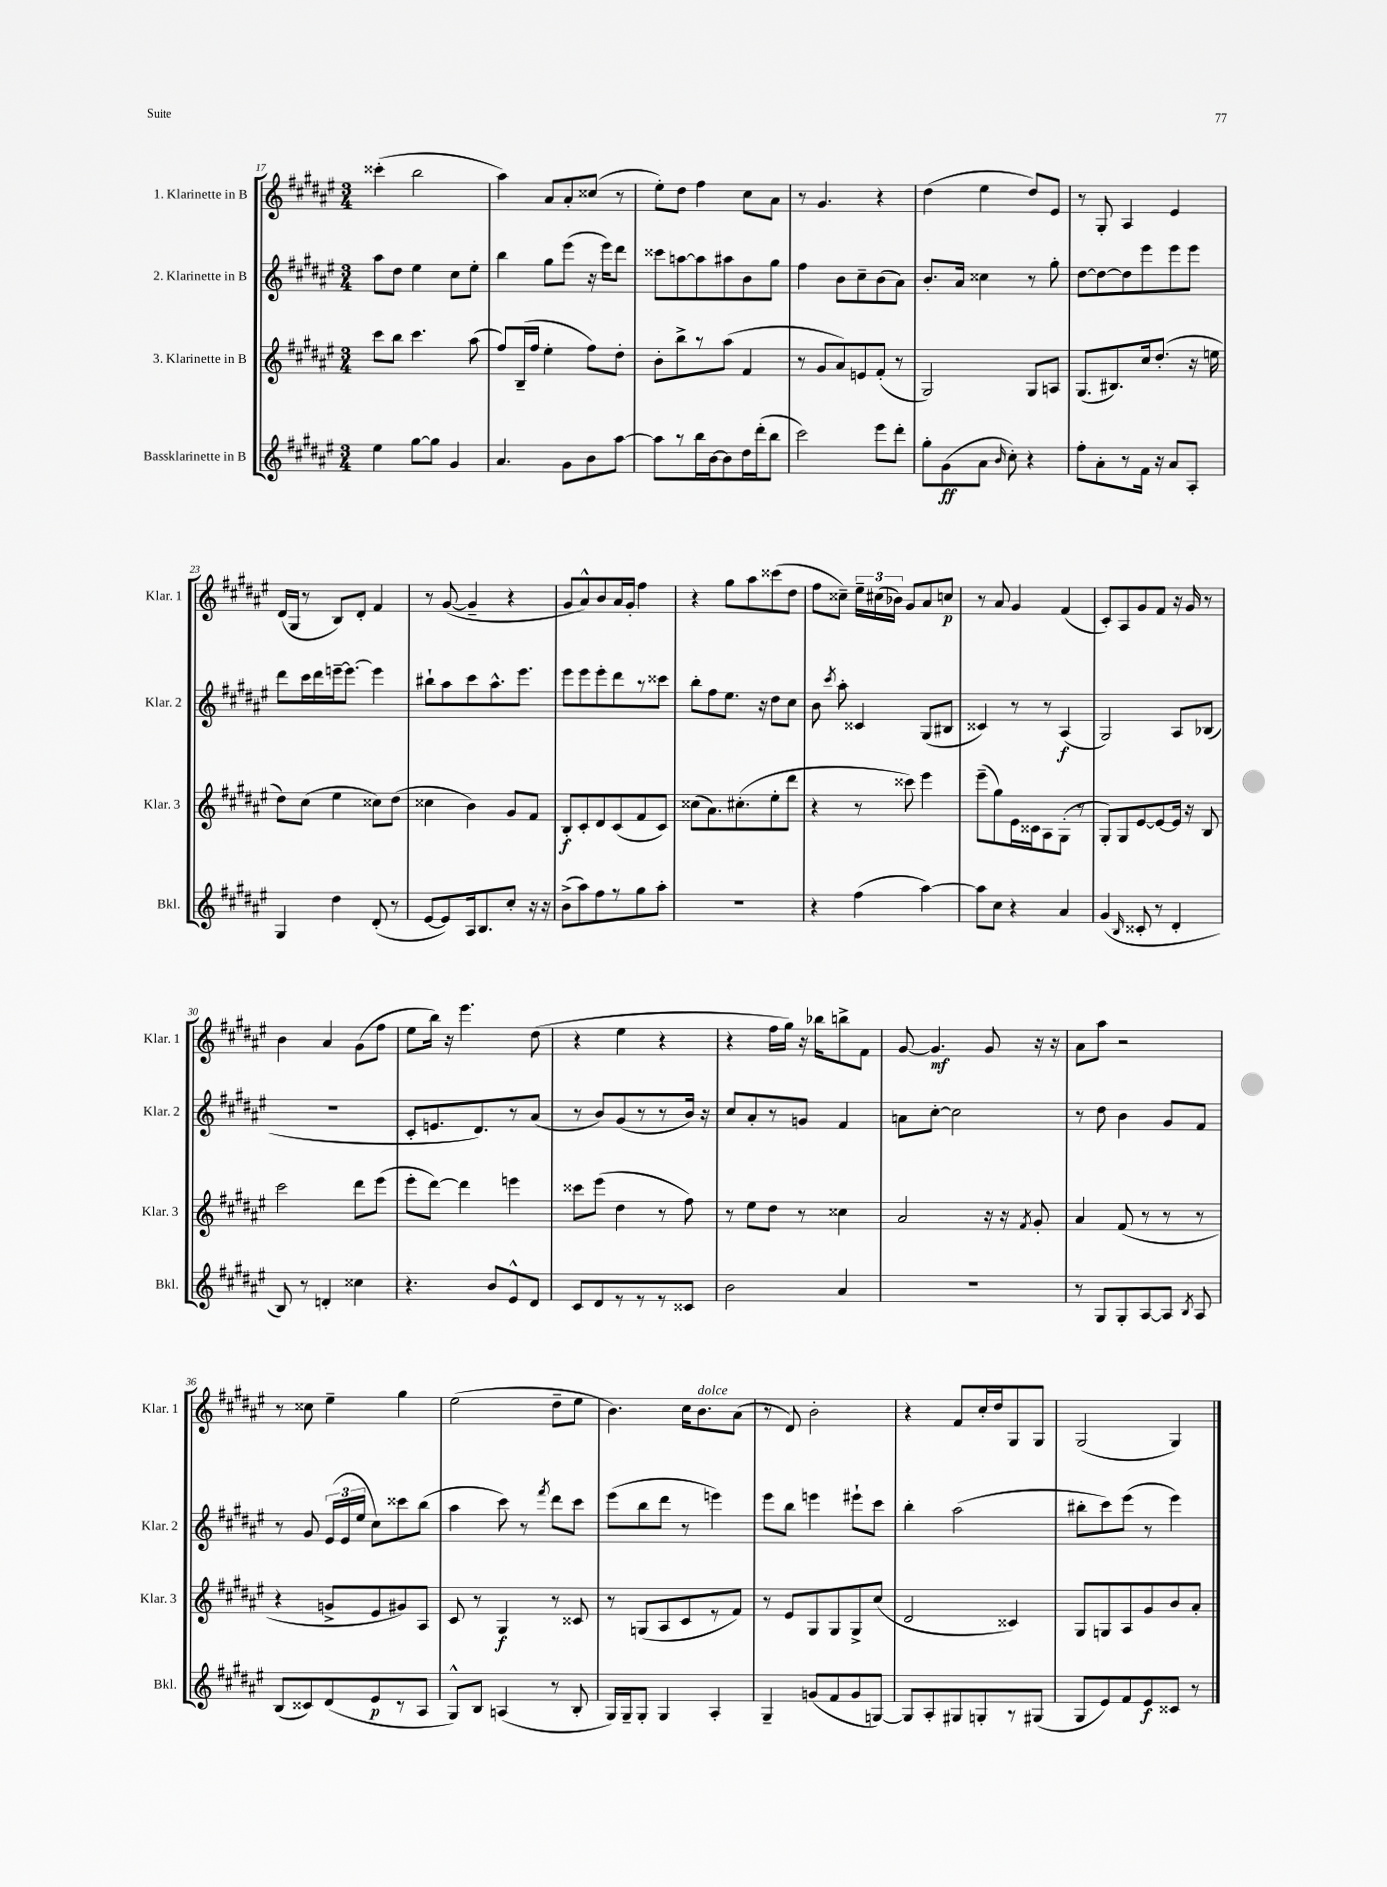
<<
\new StaffGroup <<
\new Staff = "s0" \with { instrumentName = "1. Klarinette in B" shortInstrumentName = "Klar. 1" } {
    \clef treble \key fis \major \numericTimeSignature \time 3/4
    \autoBeamOff cisis'''4-.( b''2 |
    ais''4) ais'8[ ais'8-. cisis''8]( r8 |
    eis''8[-.) dis''8] fis''4 cis''8[ ais'8] |
    r8 gis'4. r4 |
    dis''4( eis''4 dis''8[) eis'8] |
    r8 gis8-. ais4 eis'4 |
    dis'16[( gis16] r8 b8[) dis'8]-. fis'4 |
    r8 gis'8~( gis'4-- r4 |
    gis'8[ ais'8-^) b'8 ais'16 gis'16]-. fis''4 |
    r4 gis''8[ ais''8 cisis'''8( dis''8] |
    fis''8[ cisis''8]--) \tuplet 3/2 { eis''16[-- cis''16( bes'16]) } gis'8[ ais'8 c''8]\p |
    r8 ais'8 gis'4 fis'4( |
    cis'8[-.) ais8 gis'8 fis'8] r16 gis'16 r8 |
    b'4 ais'4 gis'8[( fis''8] |
    eis''8[ b''16]) r16 eis'''4. dis''8( |
    r4 eis''4 r4 |
    r4 fis''16[ gis''16]) r16 bes''16[ b''8-> fis'8] |
    gis'8~ gis'4.\mf gis'8 r16 r16 |
    ais'8[ ais''8] r2 |
    r8 cisis''8 eis''4-- gis''4 |
    eis''2( dis''8[-- eis''8] |
    b'4.) cis''16[ b'8.^\markup { \italic "dolce" } ais'8]( |
    r8 dis'8) b'2-. |
    r4 fis'8[ cis''16-. dis''16 gis8 gis8] |
    gis2( gis4) \bar "|." |
}
\new Staff = "s1" \with { instrumentName = "2. Klarinette in B" shortInstrumentName = "Klar. 2" } {
    \clef treble \key fis \major \numericTimeSignature \time 3/4
    \autoBeamOff ais''8[ dis''8] eis''4 cis''8[ eis''8]-. |
    b''4 gis''8[ eis'''8]( r16 eis'''16[) dis'''8] |
    cisis'''8[ a''8~ a''8 ais''8 b'8 gis''8] |
    fis''4 b'8[ cis''8-- b'8( ais'8]) |
    b'8.[-. ais'16] cisis''4 r8 gis''8-. |
    dis''8[~ dis''8~ dis''8 eis'''8 eis'''8 eis'''8] |
    dis'''8[ cis'''16 dis'''16 e'''16~-- e'''8.]~ e'''4 |
    bis''8[-! ais''8 cis'''8 ais''8.-^ eis'''8.] |
    eis'''8[ eis'''8 eis'''8-. dis'''8 r8 cisis'''8] |
    b''8[-. fis''8 eis''8.] r16 dis''8[ cis''8] |
    b'8 \acciaccatura { cis'''8 } ais''8-. cisis'4 gis8[( bis8] |
    cisis'4) r8 r8 ais4\f( |
    gis2) ais8[ bes8]( |
    R2. |
    cis'8[-. e'8. dis'8.) r8 ais'8]( |
    r8 b'8[) gis'8( r8 r8 b'16]) r16 |
    cis''8[ ais'8-. r8 g'8] fis'4 |
    a'8[ cis''8]~-. cis''2 |
    r8 dis''8 b'4 gis'8[ fis'8] |
    r8 gis'8 \tuplet 3/2 { eis'16[( eis'16 eis''16] } cis''8[) cisis'''8 b''8]( |
    ais''4 cis'''8) r8 \acciaccatura { fis'''8 } dis'''8[ cis'''8] |
    eis'''8[( b''8 dis'''8] r8 e'''4) |
    eis'''8[ b''8] e'''4 eis'''8[-! cis'''8] |
    b''4-. ais''2( |
    bis''8[-. cis'''8) eis'''8]( r8 eis'''4) \bar "|." |
}
\new Staff = "s2" \with { instrumentName = "3. Klarinette in B" shortInstrumentName = "Klar. 3" } {
    \clef treble \key fis \major \numericTimeSignature \time 3/4
    \autoBeamOff cis'''8[ b''8] cis'''4. ais''8( |
    fis''8[) b16--( fis''16] eis''4-. fis''8[) dis''8]-. |
    b'8[-. b''8-> r8 ais''8]( fis'4 |
    r8 gis'8[ ais'8) e'8 fis'8]-.( r8 |
    gis2) gis8[ a8] |
    gis8.[( bis8.) cis''16 dis''8.]-.( r16 e''16 |
    dis''8[) cis''8]( eis''4 cisis''8[) dis''8]( |
    cisis''4 b'4) gis'8[ fis'8] |
    b8[-.\f cis'8-. dis'8 cis'8( fis'8 cis'8]) |
    cisis''8[( ais'8.) cis''8.-.( eis''8-. dis'''8] |
    r4 r8 cisis'''8) eis'''4 |
    eis'''8[--( gis''8) eis'16 cisis'16 ais8 gis8]-.( r8 |
    gis8[-.) gis8 eis'8~ eis'8~ eis'16] r16 b8 |
    cis'''2 dis'''8[ eis'''8]( |
    eis'''8[-. dis'''8]~) dis'''4 e'''4 |
    cisis'''8[ eis'''8]( dis''4 r8 fis''8) |
    r8 eis''8[ dis''8] r8 cisis''4 |
    ais'2 r16 r16 \acciaccatura { fis'8 } gis'8-. |
    ais'4 fis'8( r8 r8 r8 |
    r4 g'8[-> eis'8 gis'8) ais8] |
    cis'8 r8 gis4\f r8 cisis'8 |
    r8 g8[( ais8 cis'8 r8 fis'8]) |
    r8 eis'8[ gis8 gis8 gis8-> cis''8]( |
    dis'2 cisis'4) |
    gis8[ g8 ais8 gis'8 b'8 ais'8]-. \bar "|." |
}
\new Staff = "s3" \with { instrumentName = "Bassklarinette in B" shortInstrumentName = "Bkl." } {
    \clef treble \key fis \major \numericTimeSignature \time 3/4
    \autoBeamOff eis''4 gis''8[~ gis''8] gis'4 |
    ais'4. gis'8[ b'8 ais''8]~ |
    ais''8[ r8 b''16 b'16~ b'8 dis''16 dis'''16-.( b''8] |
    cis'''2) eis'''8[ dis'''8]-. |
    gis''8[-. gis'8\ff( ais'8] \grace { b'16 } cis''8-.) r4 |
    fis''8[-. ais'8-. r8 fis'16] r16 ais'8[ ais8]-. |
    gis4 dis''4 dis'8-.( r8 |
    eis'8[~ eis'8) ais16 b8. cis''8]-. r16 r16 |
    b'8[->( ais''8) fis''8 r8 gis''8 ais''8]-. |
    R2. |
    r4 fis''4( ais''4~) |
    ais''8[ cis''8] r4 ais'4 |
    gis'4( \grace { b16 } cisis'8-. r8 dis'4-. |
    b8) r8 d'4-. cisis''4 |
    r4. b'8[ eis'8-^ dis'8] |
    cis'8[ dis'8 r8 r8 r8 cisis'8] |
    b'2 ais'4 |
    R2. |
    r8 gis8[ gis8-. ais8~ ais8] \acciaccatura { b8 } ais8 |
    b8[( cisis'8) dis'8( eis'8\p r8 ais8] |
    gis8[-^) b8] a4( r8 b8-. |
    gis16[) gis16-- gis8]-. gis4 ais4-. |
    gis4-- g'8[( fis'8 g'8 g8]~) |
    g8[ ais8-. gis8 g8-. r8 gis8]( |
    gis8[ eis'8) fis'8 eis'8\f cisis'8] r8 \bar "|." |
}
>>
>>
\layout { \context { \Score currentBarNumber = #17 } }
